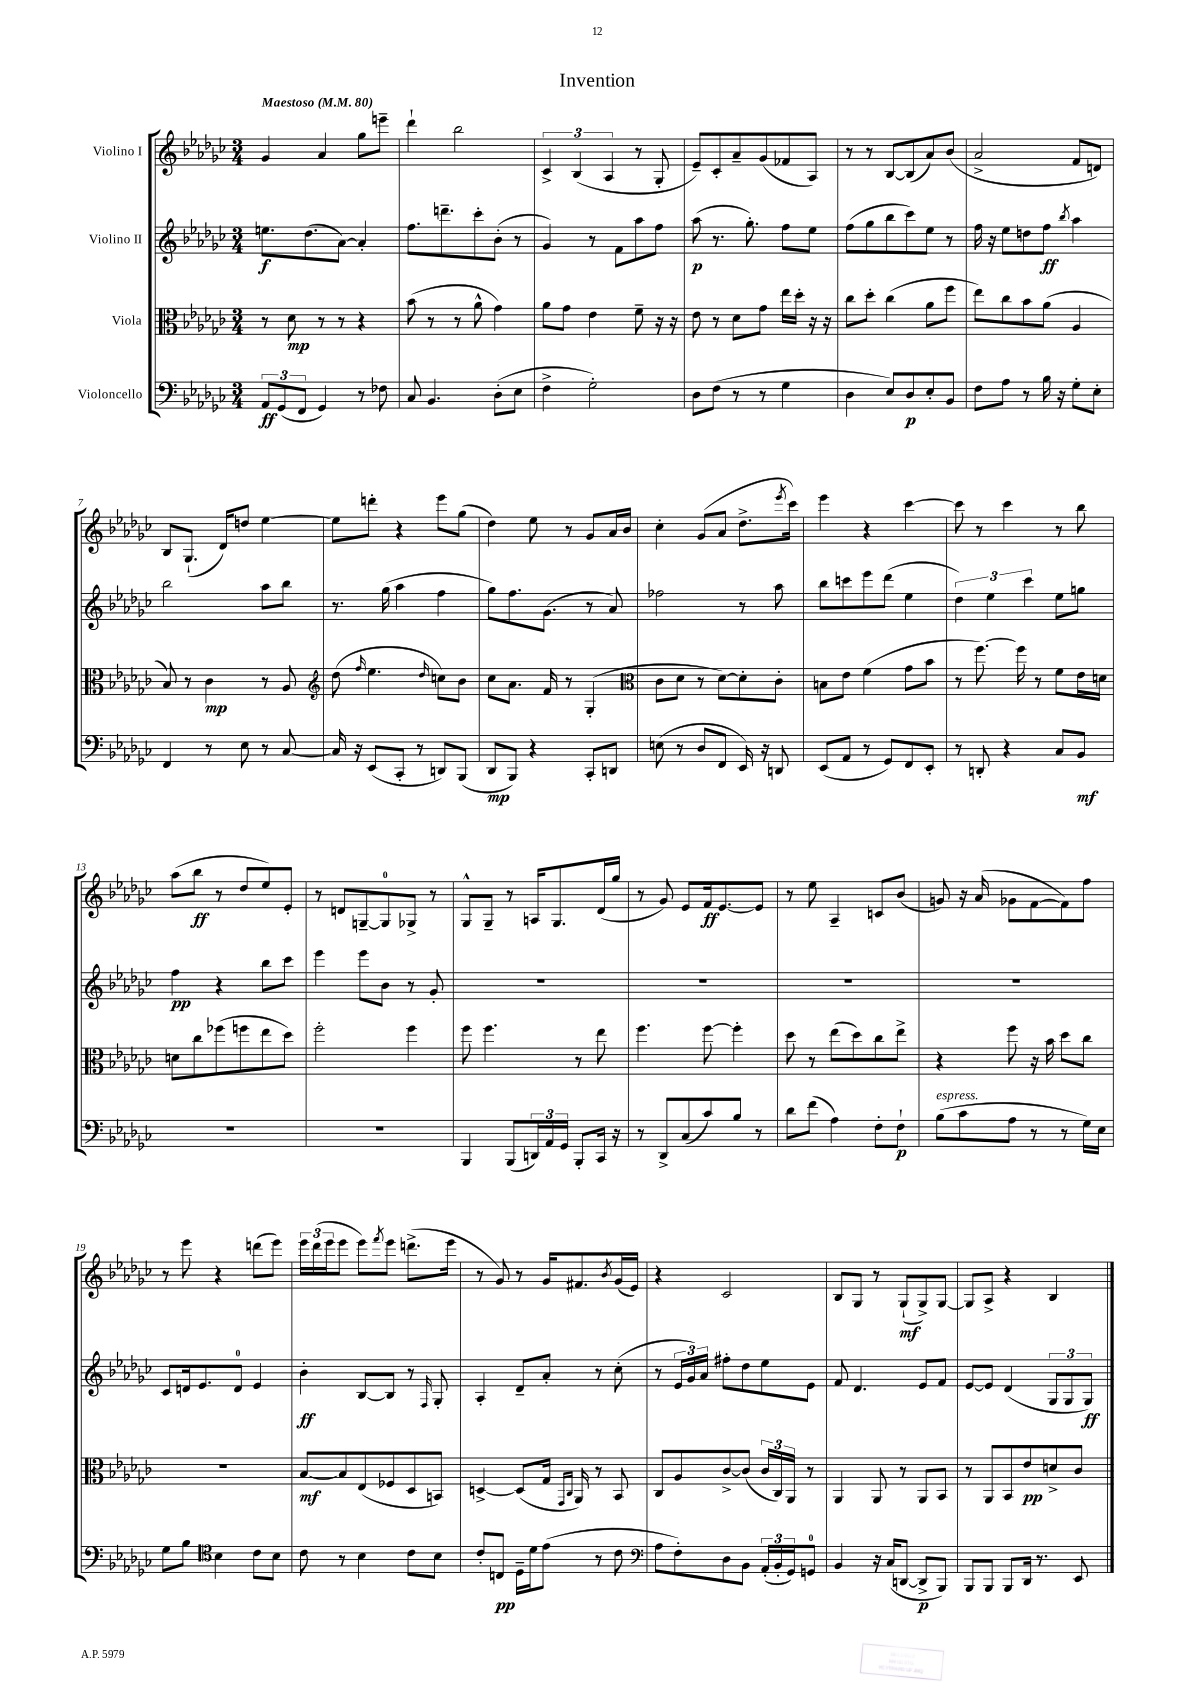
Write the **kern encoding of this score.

**kern	**kern	**kern	**kern
*staff4	*staff3	*staff2	*staff1
*clefF4	*clefC3	*clefG2	*clefG2
*k[b-e-a-d-g-c-]	*k[b-e-a-d-g-c-]	*k[b-e-a-d-g-c-]	*k[b-e-a-d-g-c-]
*M3/4	*M3/4	*M3/4	*M3/4
*MM80	*MM80	*MM80	*MM80
12AA-	8r	8.ee	4g-
(12GG-	.	.	.
.	8d-	.	.
12FF	.	.	.
.	.	(8.dd-	.
4GG-)	8r	.	4a-
.	8r	[8a-)	.
8r	4r	4a-']	8gg-
8F-	.	.	8eee~
=	=	=	=
8C-	(8b-	8.ff	4ddd-`
4.BB-	8r	.	.
.	.	8.ddd~	.
.	8r	.	2bb-
.	8a-^^	8ccc-'	.
(8D-'	4g-)	(8b-'	.
8E-	.	8r	.
=	=	=	=
4F^	8a-	4g-)	6c-^
.	8g-	.	.
.	.	.	(6B-
2G-')	4e-	8r	.
.	.	.	6A-
.	.	8f	.
.	8f~	8aa-	8r
.	16r	8ff	8G-'
.	16r	.	.
=	=	=	=
8D-	8e-	(8aa-	8e-~)
(8F	8r	8.r	8c-'
8r	8d-	.	8a-~
.	.	8.gg-')	.
8r	8g-	.	(8g-
4G-	16ee-	8ff	8f-
.	16dd-'	.	.
.	16r	8ee-	8A-)
.	16r	.	.
=	=	=	=
4D-	8cc-	(8ff	8r
.	8dd-'	8gg-	8r
8E-)	(4cc-	8bb-	[8B-
8D-	.	8ccc-)	(8B-]
8E-'	8a-	8ee-	8a-)
8BB-	8ff	8r	(8b-
=	=	=	=
8F	8ee-)	16ff	2a-^
.	.	16r	.
8A-	8cc-	8ee-	.
8r	8b-	8dd	.
16B-	(8a-	8ff	.
16r	.	.	.
.	.	8qbb-	.
8G-'	4A-	4aa-	8f
8E-'	.	.	8d)
=	=	=	=
4FF	8B-)	2bb-	8B-
.	8r	.	(8.G-`
8r	4c-	.	.
.	.	.	16d-)
8E-	.	.	8dd
8r	8r	8aa-	[4ee-
[8C-	8A-	8bb-	.
=	=	=	=
*	*clefG2	*	*
16C-]	(8dd-	8.r	8ee-]
16r	.	.	.
.	16qqff	.	.
(8EE-	4.ee-	.	8ddd'
.	.	(16gg-	.
8CC-'	.	4aa-	4r
8r	.	.	.
.	16qqdd-	.	.
8DD)	8cc)	4ff	8eee-
(8BBB-	8b-	.	(8gg-
=	=	=	=
8DD-	8cc-	8gg-)	4dd-)
8BBB-)	8.a-	8.ff	.
4r	.	.	8ee-
.	16f	(8.g-	.
.	8r	.	8r
8CC-'	(4G-'	8r	8g-
8DD	.	8a-)	16a-
.	.	.	16b-
=	=	=	=
*	*clefC3	*	*
(8E	8c-	2ff-	4cc-'
8r	8d-	.	.
8D-	8r	.	(8g-
8FF	[8d-)	.	8a-
16EE-)	8d-']	8r	8.dd-^
16r	.	.	.
8DD	8c-'	8aa-	.
.	.	.	8qeee-
.	.	.	16ccc-)
=	=	=	=
(8EE-	8B	8bb-	4eee-
8AA-	8e-	8ccc	.
8r	(4f	8eee-	4r
8GG-)	.	(8ddd-	.
8FF	8g-	4ee-	[4ccc-
8EE-'	8b-	.	.
=	=	=	=
8r	8r	6dd-)	8ccc-]
8DD'	[8.ff)	.	8r
.	.	6ee-	.
4r	.	.	4ccc-
.	16ff]	.	.
.	.	6ccc-	.
.	8r	.	.
8C-	8f	8ee-	8r
8BB-	16e-	8gg	8bb-
.	16d	.	.
=	=	=	=
2.r	8d	4ff	(8aa-
.	8cc-	.	8bb-
.	(8ff-	4r	8r
.	8ff	.	8dd-
.	8ee-	8bb-	8ee-)
.	8dd-)	8ccc-	8e-'
=	=	=	=
2.r	2ff'	4eee-	8r
.	.	.	8d
.	.	8eee-	[8G~
.	.	8b-	8G]
.	4ff	8r	8G-^
.	.	8g-'	8r
=	=	=	=
4BBB-	8ff	2.r	8G-^^
.	4.ff	.	8G-~
(8BBB-	.	.	8r
24DD)	.	.	16A
24AA-	.	.	.
.	.	.	8.G-
24GG-	.	.	.
8BBB-'	8r	.	.
16CC-	8ee-	.	(16d-
16r	.	.	16gg-
=	=	=	=
8r	4.ff	2.r	8r
8DD-^	.	.	8g-)
(8C-	.	.	8e-
8c-)	[8ff	.	16f
.	.	.	[8.e-
8B-	4ff']	.	.
8r	.	.	8e-]
=	=	=	=
8d-	8dd-	2.r	8r
(8f	8r	.	8ee-
4A-)	(8ee-	.	4A-~
.	8dd-)	.	.
8F'	8cc-	.	8c
8F`	8ee-^	.	(8b-
=	=	=	=
(8B-	4r	2.r	8g)
8c-	.	.	16r
.	.	.	(16a-
8A-	8ff	.	8g-
8r	16r	.	[8f
.	16b-	.	.
8r	8dd-	.	8f])
16G-)	8cc-	.	8ff
16E-	.	.	.
=	=	=	=
8G-	2.r	8c-	8r
8B-	.	16d	8eee-
.	.	8.e-	.
*clefC4	*	*	*
4B-	.	.	4r
.	.	8d	.
8c-	.	4e-	(8ddd
8B-	.	.	8eee-)
=	=	=	=
8c-	[8B-	4b-'	24eee-
.	.	.	(24ddd-
.	.	.	24eee-
8r	8B-]	.	8eee-
4B-	(8E-	[8B-	8eee-)
.	.	.	8qfff
.	8F-	8B-]	8eee-
8c-	8D-	8r	(8.ddd^
.	.	16qqF	.
8B-	8BB)	8G-'	.
.	.	.	16eee-
=	=	=	=
8c-'	[4D^	4A-'	8r
8C	.	.	8g-)
16D-~	(8D]	8d-~	8r
16d-	.	.	.
(8e-	16G-	8a-'	16g-
.	16qqGG-	.	.
.	16qqC-	.	.
.	16AA-)	.	8.f#
8r	8r	8r	.
.	.	.	8qb-
8c-	8BB-	(8cc-'	(16g-
.	.	.	16e-)
=	=	=	=
*clefF4	*	*	*
8A-	8C-	8r	4r
8F')	8A-	24e-	.
.	.	24g-)	.
.	.	24a-	.
8D-	[8c-^	8ff#'	2c-
8BB-	(8c-]	8dd-	.
(24AA-'	24c-	8ee-	.
24BB-'	24C-)	.	.
24GG-)	24AA-	.	.
8GG	8r	8e-	.
=	=	=	=
4BB-	4AA-	8f	8B-
.	.	4.d-	8G-
16r	8AA-	.	8r
(16C-	.	.	.
[8DD	8r	.	(8G-`
8DD^]	8AA-	8e-	8G-^)
8BBB-)	8BB-	8f	[8G-
=	=	=	=
8BBB-	8r	[8e-	8G-]
8BBB-	8AA-	8e-]	8A-^
8BBB-	8BB-	(4d-	4r
16DD-	8e-	.	.
8.r	.	.	.
.	8d^	12G-	4B-
.	.	12G-	.
8EE-	8c-	.	.
.	.	12G-)	.
==	==	==	==
*-	*-	*-	*-
